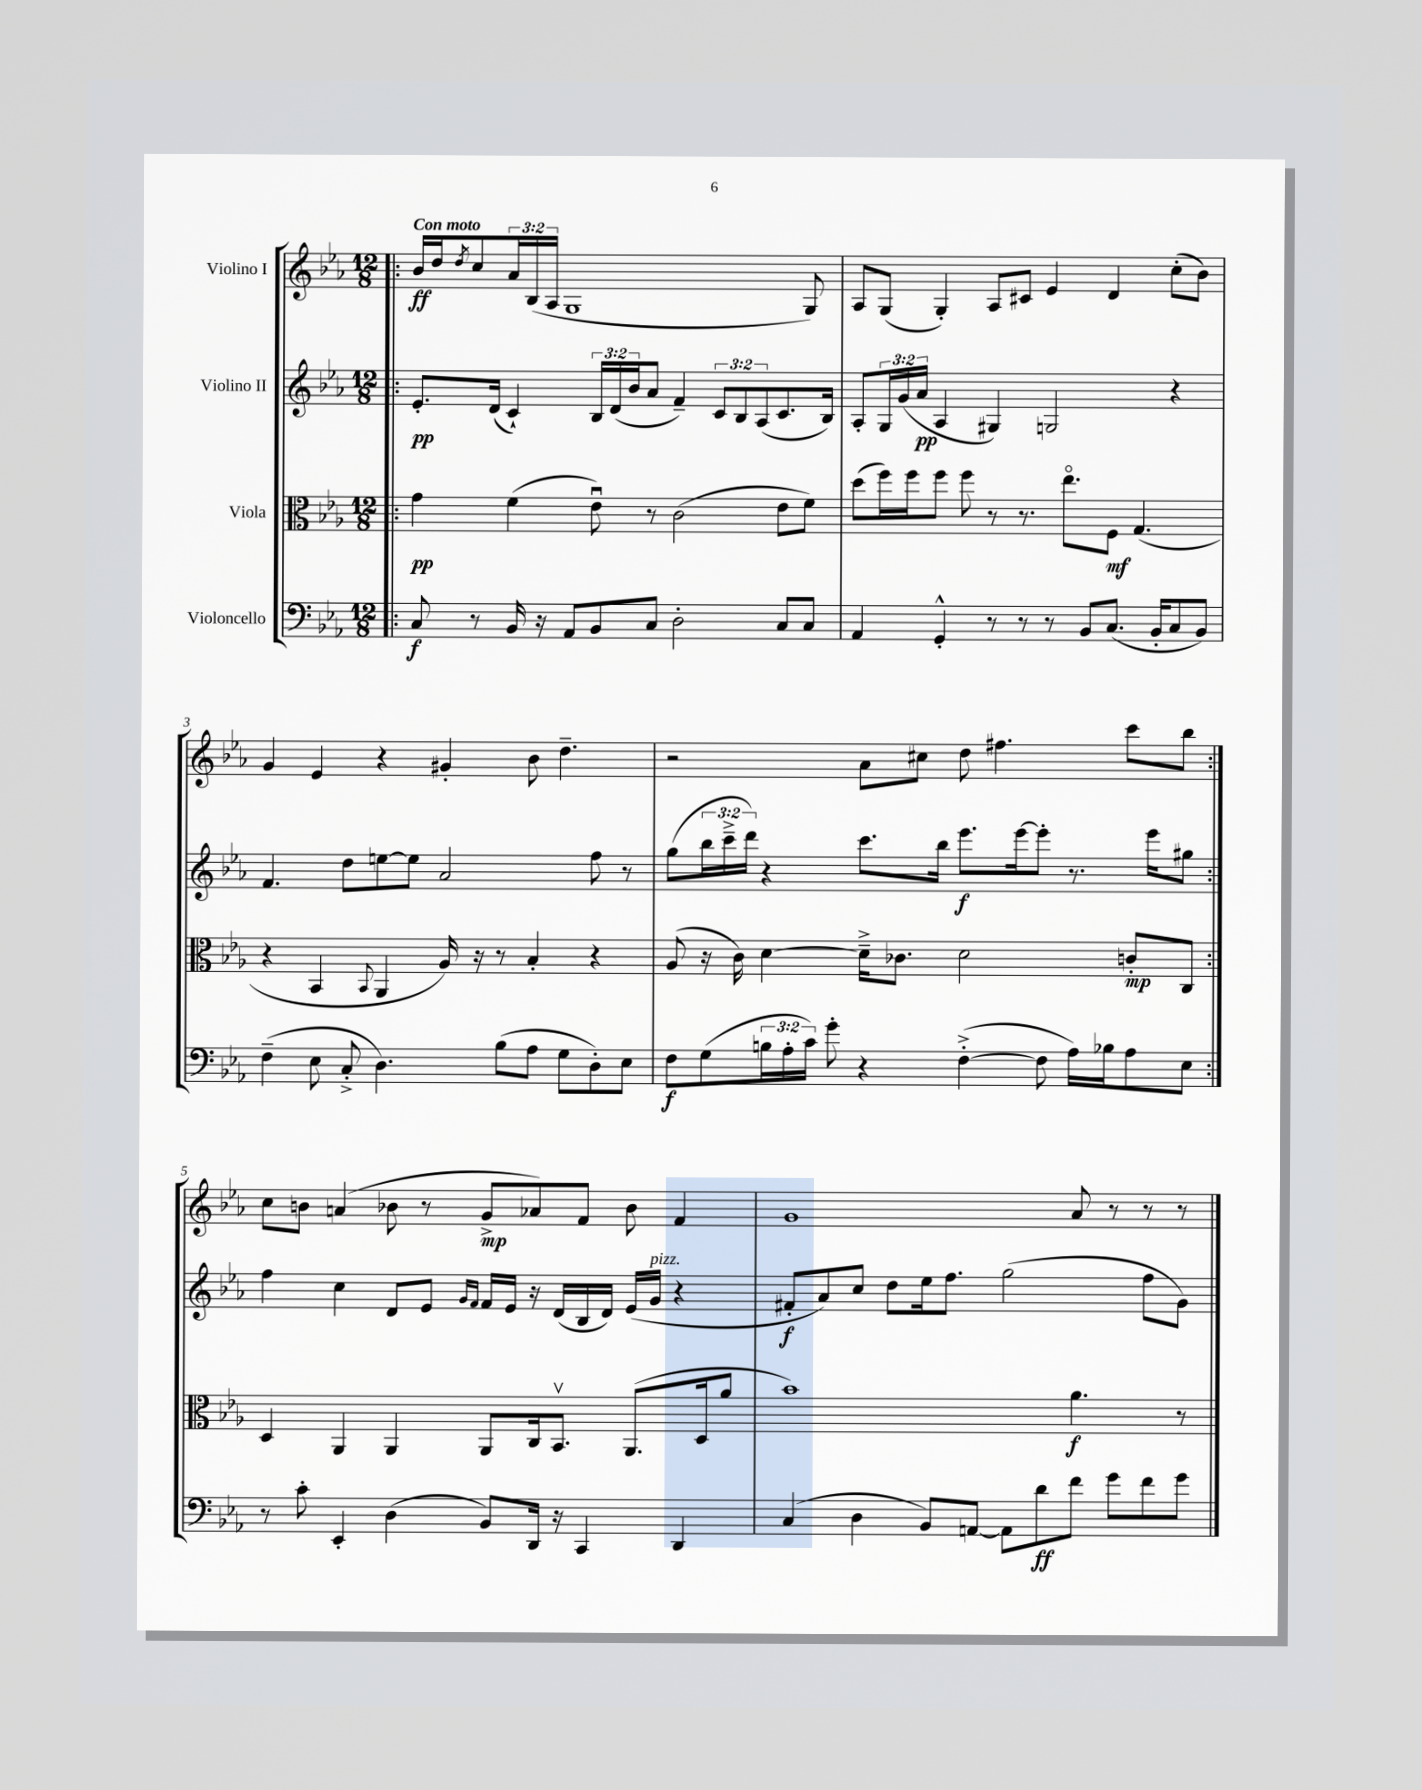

**kern	**kern	**kern	**kern
*staff4	*staff3	*staff2	*staff1
*clefF4	*clefC3	*clefG2	*clefG2
*k[b-e-a-]	*k[b-e-a-]	*k[b-e-a-]	*k[b-e-a-]
*M12/8	*M12/8	*M12/8	*M12/8
=!|:	=!|:	=!|:	=!|:
8C/	4g\	8.e-'/L	16b-/LL
.	.	.	16dd/J
.	.	.	8qdd/
8r	.	.	8cc/
.	.	(16d/Jk	.
16BB-/	(4f\	4c`/)	24a-/L
.	.	.	(24B-/
16r	.	.	.
.	.	.	24A-/JJ
8AA-/L	.	.	1G
8BB-/	8e-u\)	24B-/LL	.
.	.	(24d/	.
.	.	24b-/J	.
8C/J	8r	8a-/J	.
2D'\	(2c\	4f~/)	.
.	.	12c/L	.
.	.	12B-/	.
.	.	(12A-/	.
8C/L	8e-\L	8.c/	.
8C/J	8f\J)	.	8G/)
.	.	16B-/Jk)	.
=	=	=	=
4AA-/	(8dd\L	8A-'/L	8A-/L
.	16ff\L)	24G/L	(8G/J
.	.	(24g/	.
.	16ff\J	.	.
.	.	24a-/JJ	.
4GG'^^/	8ff\J	4A-/	4G'/)
.	8ff\	.	.
8r	8r	4G#/)	8A-/L
8r	8.r	.	8c#/J
8r	.	2G/	4e-/
.	8.ee-o\L	.	.
8BB-/L	.	.	.
(8.C/J	8F\J	.	4d/
.	(4.G/	.	.
16BB-'/LK	.	.	.
8C/	.	4r	(8cc'\L
8BB-/J)	.	.	8b-\J)
=	=	=	=
(4F~\	4r	4.f/	4g/
8E-\	4BB-/	.	4e-/
8C'^/	.	8dd\L	.
.	8qqBB-/	.	.
4.D\)	4AA-/	[8ee\	4r
.	.	8ee\]J	.
.	16A-/)	2a-/	4g#'/
.	16r	.	.
(8B-\L	8r	.	.
8A-\J	4B-'/	.	8b-\
8G\L	.	.	4.dd~\
8D'\)	4r	8ff\	.
8E-\J	.	8r	.
=	=	=	=
8F\L	(8A-/	(8gg\L	2r
(8G\	16r	24bb-\L	.
.	.	24ccc~^\	.
.	16c\)	.	.
.	.	24ddd\JJ)	.
24B\L	[4d\	4r	.
24A-'\	.	.	.
24c\JJ)	.	.	.
8g'\	.	.	.
4r	16d~^\]LK	8.ccc\L	8a-\L
.	8.c-\J	.	.
.	.	.	8cc#\J
.	.	16bb-\Jk	.
([4F'^\	2d\	8.eee-\L	8dd\
.	.	.	4.ff#\
.	.	[16eee-\k	.
8F\]	.	8eee-'\]J	.
16A-\LL)	.	8.r	.
16B-\J	.	.	.
8A-\	8c'/L	.	8ccc\L
.	.	16eee-\LK	.
8E-\J	8C/J	8gg#\J	8bb-\J
=:|!	=:|!	=:|!	=:|!
8r	4D/	4ff\	8cc\L
8c'\	.	.	8b\J
4EE-'/	4AA-/	4cc\	(4a/
(4D\	4AA-/	8d/L	8b-\
.	.	8e-/J	8r
.	.	16qqg/LL	.
.	.	16qqf/JJ	.
8BB-/L)	8AA-/L	16f/LL	8g^/L
.	.	16e-/JJ	.
16DD/Jk	16C/k	16r	8a-/)
16r	8.BB-v/J	(16d/LL	.
4CC/	.	16B-/	8f/J
.	.	16d/JJ)	.
.	(8.AA-/L	(16e-/LL	8b-\
.	.	16g/JJ	.
4DD/	.	4r	4f/
.	16D/k	.	.
.	8a-/J	.	.
=	=	=	=
(4C/	1b-)	8f#'/L	1g
.	.	8a-/)	.
4D\	.	8cc/J	.
.	.	8dd\L	.
8BB-/L)	.	16ee-\k	.
.	.	8.ff\J	.
[8AA/J	.	.	.
8AA\]L	.	(2gg\	.
8d\	.	.	.
8f\J	4.a-\	.	8a-/
8g\L	.	.	8r
8f\	.	8ff\L	8r
8g\J	8r	8g\J)	8r
==	==	==	==
*-	*-	*-	*-
